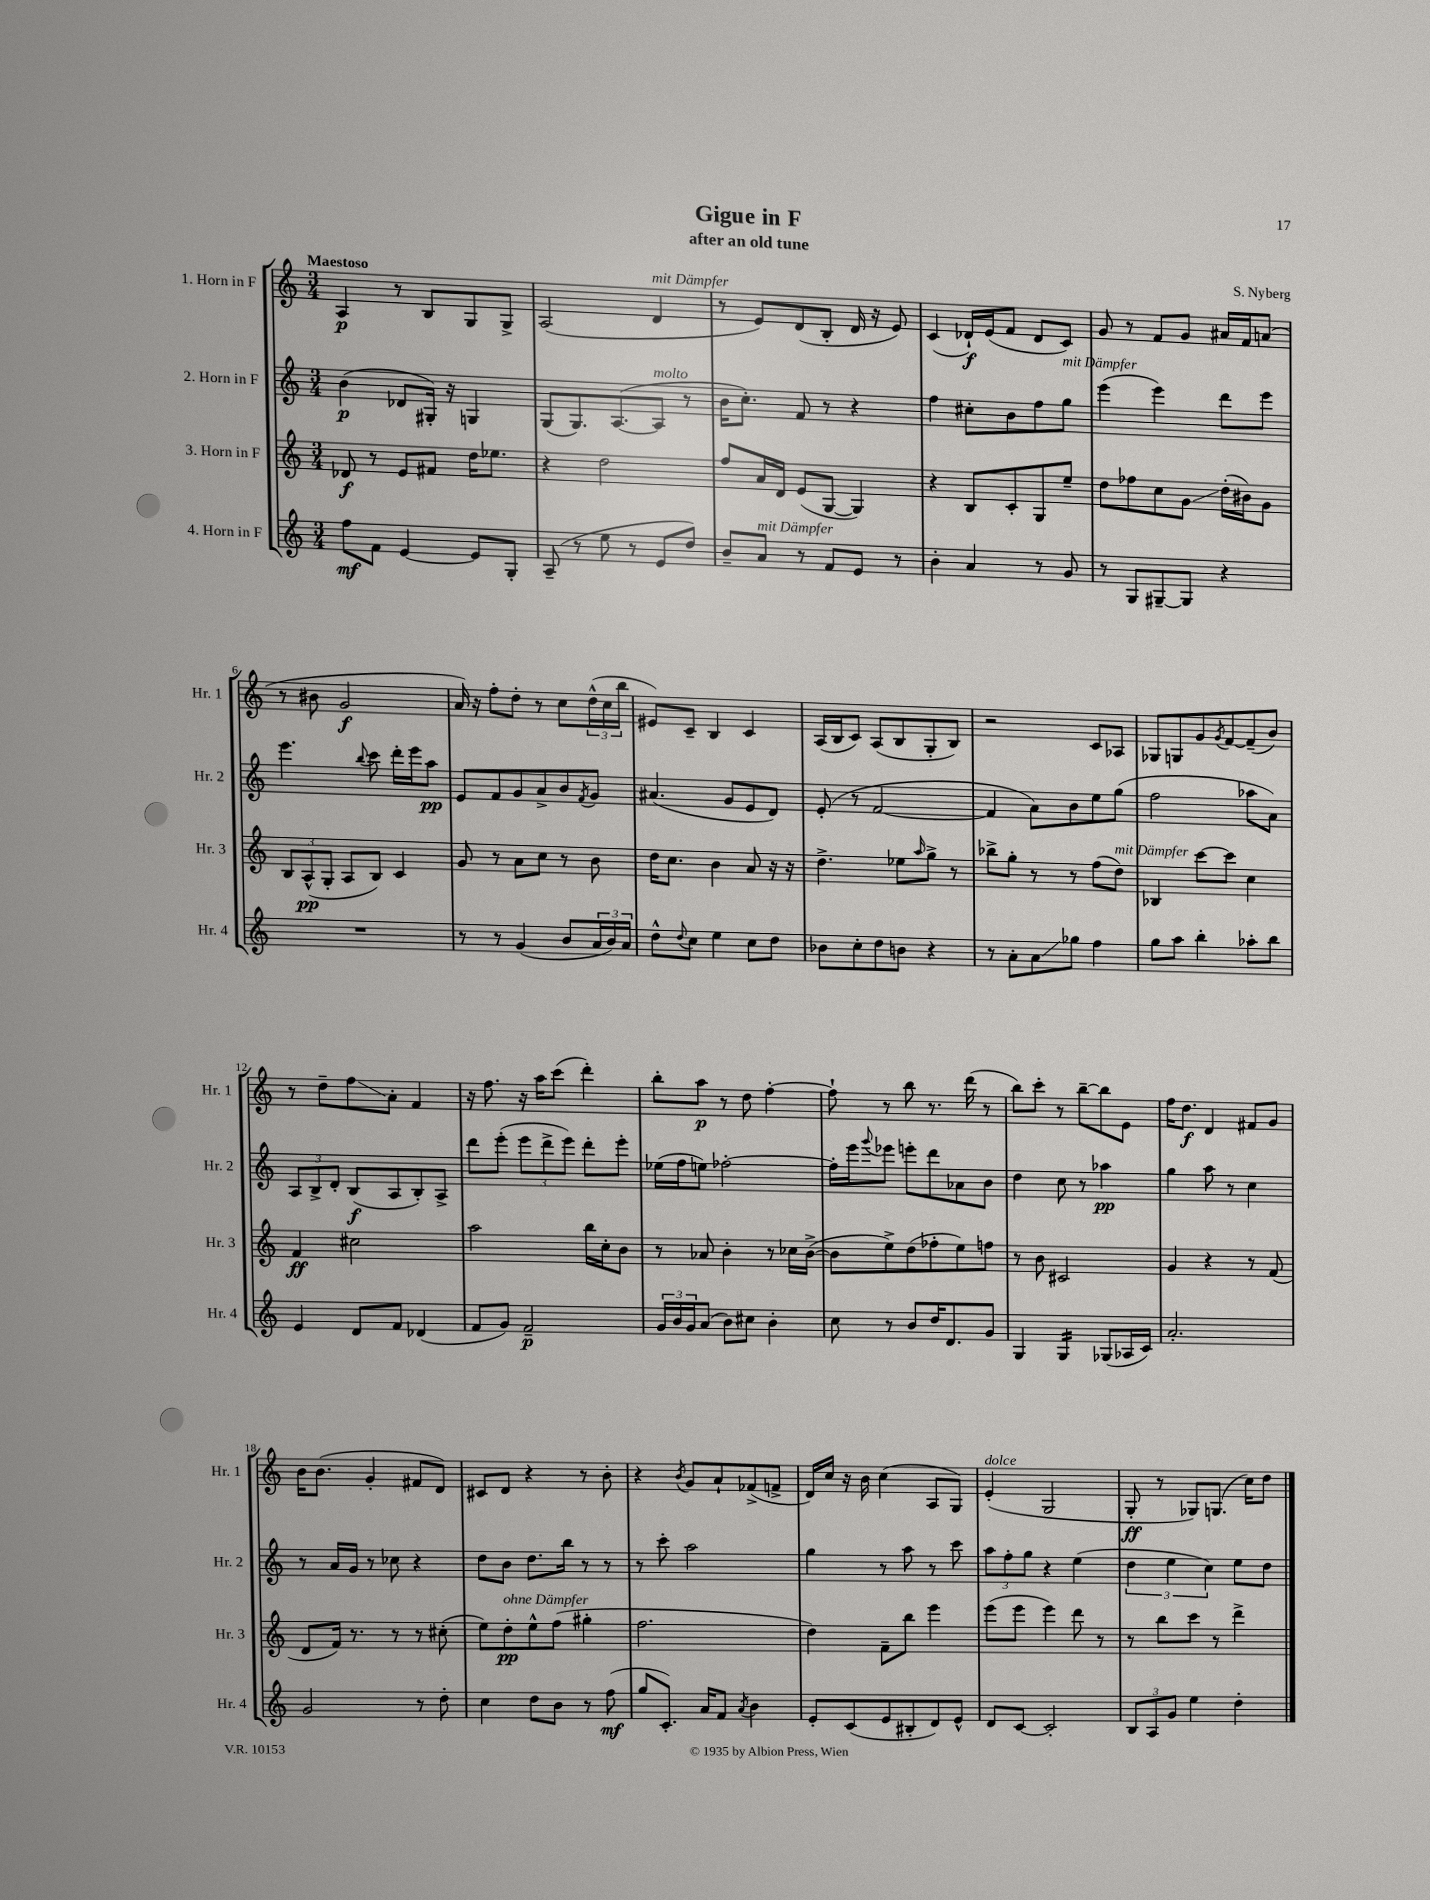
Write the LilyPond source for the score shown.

\header { title = "Gigue in F" composer = "S. Nyberg" subtitle = "after an old tune" }
<<
\new StaffGroup <<
\new Staff = "s0" \with { instrumentName = "1. Horn in F" shortInstrumentName = "Hr. 1" } {
    \clef treble \key c \major \numericTimeSignature \time 3/4 \tempo "Maestoso"
    a4\p r8 b8 g8 g8-> |
    a2( d'4^\markup { \italic "mit Dämpfer" } |
    r8 e'8) d'8( b8-. d'16 r16 e'8) |
    c'4( des'16-!\f) e'16( f'8 des'8 c'8) |
    g'8 r8 f'8 g'8 ais'16 f'16 a'8( |
    r8 bis'8 g'2\f |
    a'16) r16 f''8-. d''8-. r8 c''8 \tuplet 3/2 { d''16-^( c''16 b''16 } |
    eis'8) c'8-- b4 c'4 |
    a16( b16 c'8) a8( b8 g8-. b8) |
    r2 c'8 aes8 |
    ges8 g8 g'8 \acciaccatura { g'8 } f'8~ f'8--( b'8) |
    r8 d''8-- f''8\glissando a'8-. f'4 |
    r16 f''8. r16 a''16 c'''8( d'''4-.) |
    b''8-. a''8\p r8 d''8 f''4~-. |
    f''8-! r8 b''8 r8. d'''16( r8 |
    b''8) c'''8-. r8 b''8~-- b''8 e'8 |
    f''16 d''8.\f d'4 fis'8 g'8 |
    b'16 b'8.( g'4-. fis'8 d'8) |
    cis'8 d'8 r4 r8 b'8-. |
    r4 \acciaccatura { b'8 } g'8 a'8-! fes'8->( f'8-> |
    d'16) c''16 r16 b'16 c''4( a8 g8) |
    e'4-.^\markup { \italic "dolce" }( g2 |
    g8-.\ff r8 ges8) g8.( c''16) d''8 \bar "|." |
}
\new Staff = "s1" \with { instrumentName = "2. Horn in F" shortInstrumentName = "Hr. 2" } {
    \clef treble \key c \major \numericTimeSignature \time 3/4
    b'4\p( des'8 gis16-.) r16 g4 |
    g8( g8.) a8.~( a8^\markup { \italic "molto" } r8 |
    b'16 c''8.-.) f'8 r8 r4 |
    f''4 cis''8-. b'8 f''8 g''8^\markup { \italic "mit Dämpfer" } |
    e'''4( e'''4) d'''8 e'''8 |
    e'''4. \appoggiatura { b''8 } c'''8 d'''16-. e'''16 a''8\pp |
    e'8 f'8 g'8 a'8-> b'8 \acciaccatura { f'8 } g'8 |
    ais'4.( g'8 e'8 d'8) |
    e'8-.( r8 f'2~ |
    f'4 a'8) b'8 e''8 g''8( |
    f''2 aes''8 a'8) |
    \tuplet 3/2 { a8 b8-> d'8-. } b8\f( a8 b8-.) a8-> |
    d'''8 e'''8-.( \tuplet 3/2 { e'''8 d'''8-> e'''8) } d'''8-. e'''8-. |
    ees''16( f''16 e''8) fes''2~-. |
    fes''16-. e'''16 \appoggiatura { g'''8 } ees'''8 e'''8-. d'''8 aes'8 b'8 |
    d''4 c''8 r8 aes''4\pp |
    g''4 a''8 r8 c''4 |
    r8 a'16 g'16 r8 ces''8 r4 |
    d''8 b'8 d''8. b''16 r8 r8 |
    r8 c'''8-. a''2 |
    g''4 r8 a''8 r8 c'''8 |
    \tuplet 3/2 { a''8 f''8-. g''8 } r4 e''4( |
    \tuplet 3/2 { d''4 e''4 c''4) } e''8 d''8 \bar "|." |
}
\new Staff = "s2" \with { instrumentName = "3. Horn in F" shortInstrumentName = "Hr. 3" } {
    \clef treble \key c \major \numericTimeSignature \time 3/4
    des'8\f r8 e'8 fis'8 d''16 ees''8. |
    r4 d''2 |
    f''8 a'16 d'16 e'8( g8~ g4) |
    r4 b8 c'8-. g8 e''8-- |
    d''8 fes''8 c''8 g'8\glissando d''16-.( bis'16) g'8 |
    \tuplet 3/2 { b8 a8-^\pp( g8-. } a8 b8) c'4 |
    g'8 r8 a'8 c''8 r8 b'8 |
    d''16 c''8. b'4 a'8 r16 r16 |
    d''4.-> ees''8 \grace { a''16 } g''8-> r8 |
    bes''8-> g''8-. r8 r8 f''8( d''8^\markup { \italic "mit Dämpfer" }) |
    bes4 c'''8~ c'''8 c''4 |
    f'4\ff cis''2 |
    a''2 b''16 c''16-. b'8 |
    r8 aes'8 b'4-. r8 ces''16 b'16~->( |
    b'8 e''8->) d''8( fes''8-. e''8) f''8 |
    r8 b'8 cis'2 |
    g'4 r4 r8 f'8( |
    d'8 f'16) r8. r8 r8 cis''8-.( |
    e''8) d''8-.\pp^\markup { \italic "ohne Dämpfer" } e''8-^ f''8( gis''4-. |
    f''2. |
    d''4) f'8-- b''8 e'''4 |
    e'''8( e'''8 e'''4) d'''8 r8 |
    r8 b''8 c'''8 r8 d'''4-> \bar "|." |
}
\new Staff = "s3" \with { instrumentName = "4. Horn in F" shortInstrumentName = "Hr. 4" } {
    \clef treble \key c \major \numericTimeSignature \time 3/4
    f''8\mf f'8 e'4~ e'8 g8-. |
    a8--( r8 e''8 r8 e'8 d''8) |
    b'8-- a'8^\markup { \italic "mit Dämpfer" } r8 f'8 e'8 r8 |
    b'4-. a'4 r8 g'8 |
    r8 g8 gis8~-- gis8 r4 |
    R2. |
    r8 r8 g'4( b'8 \tuplet 3/2 { a'16 b'16) a'16 } |
    d''8-^ \appoggiatura { d''8 } c''8 e''4 c''8 d''8 |
    bes'8 c''8-. d''8 b'8 r4 |
    r8 a'8-. a'8\glissando ges''8 f''4 |
    g''8 a''8 b''4-. aes''8-. b''8 |
    e'4 d'8 f'8 des'4( |
    f'8 g'8) f'2--\p |
    \tuplet 3/2 { g'16 b'16 g'16 } a'8( b'8) cis''8 b'4-. |
    c''8 r8 b'8 d''16 d'8. g'8 |
    g4 g4:16 ges8( aes16 c'16) |
    a'2.-. |
    g'2 r8 d''8-. |
    c''4 d''8 b'8 r8 f''8\mf( |
    g''8 c'8.-.) a'16 f'8 \acciaccatura { a'8 } b'4 |
    e'8-. c'8( e'8 bis8-. d'8) e'8-^ |
    d'8 c'8~ c'2-. |
    \tuplet 3/2 { b8 a8 g'8 } e''4 d''4-. \bar "|." |
}
>>
>>
